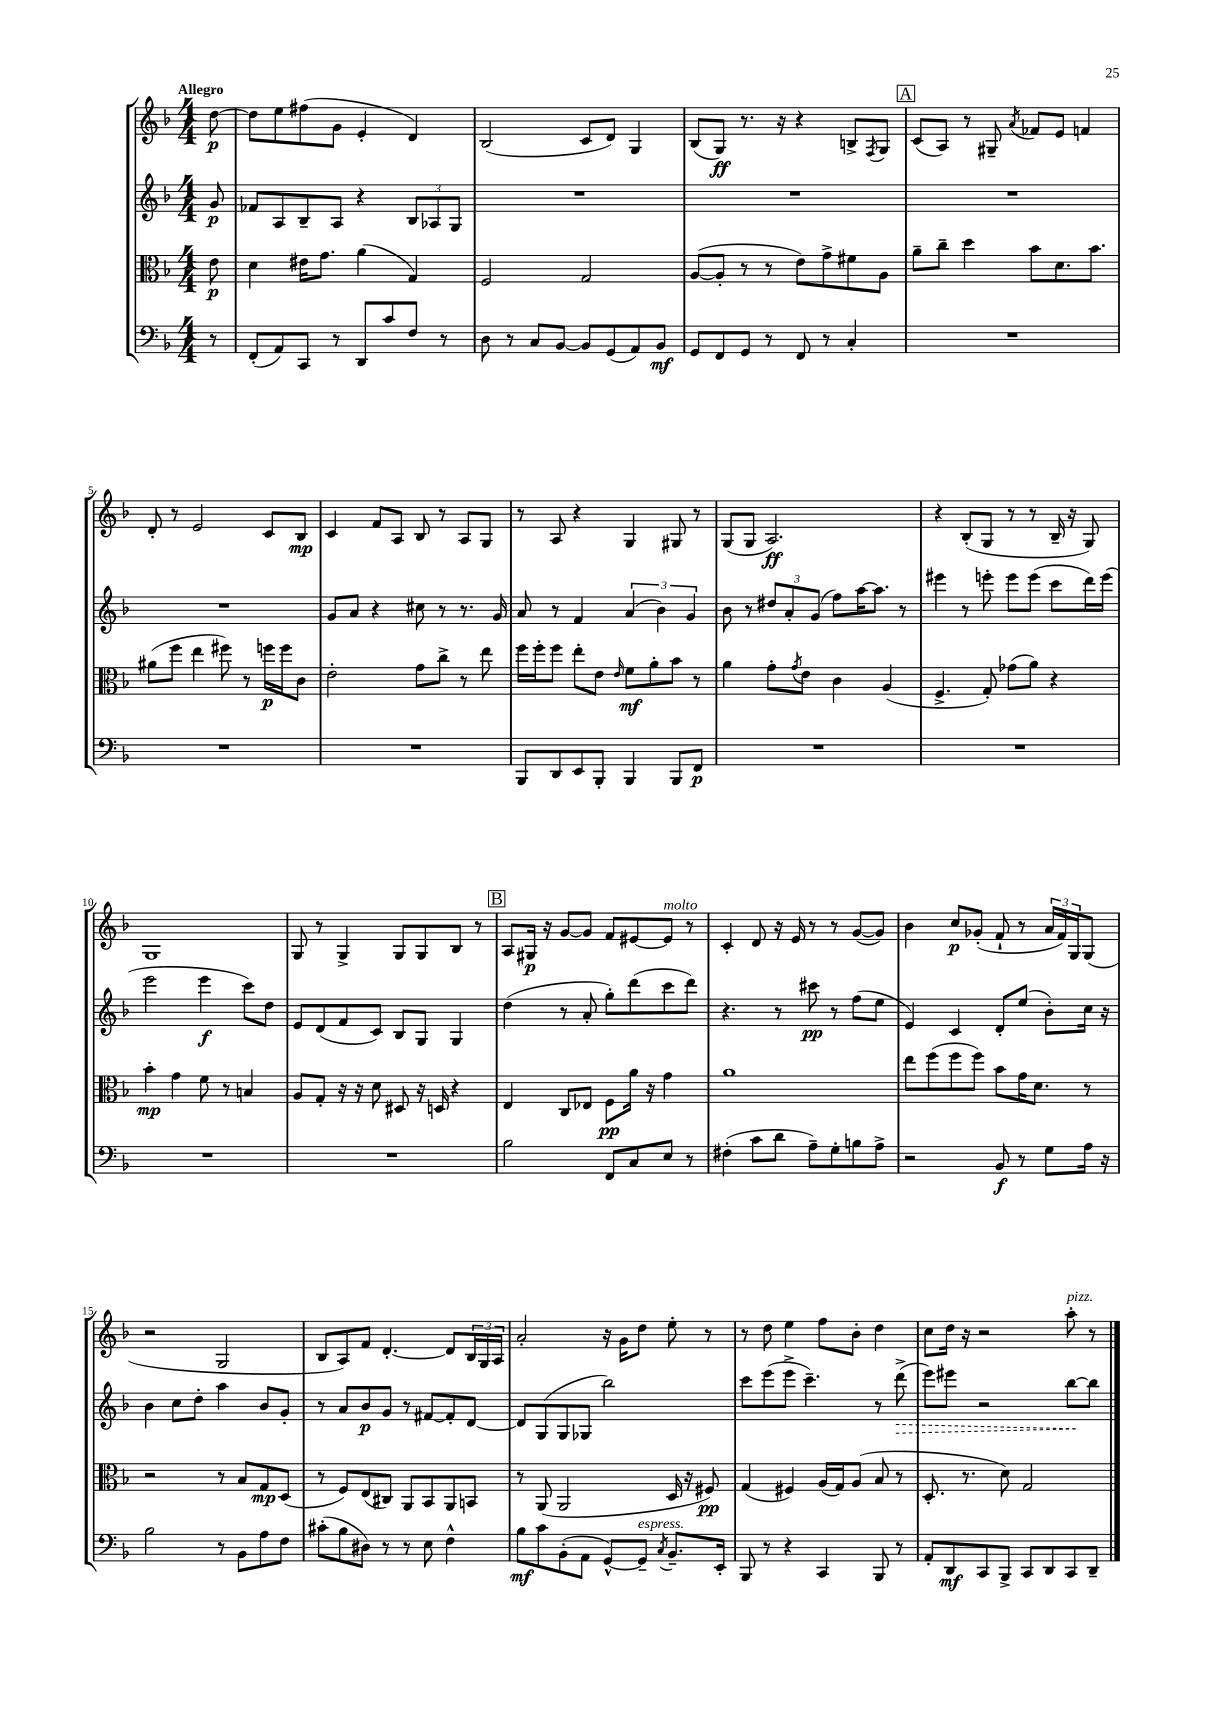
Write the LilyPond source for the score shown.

<<
\new StaffGroup <<
\new Staff = "s0" {
    \clef treble \key f \major \numericTimeSignature \time 4/4 \partial 8 \tempo "Allegro"
    d''8~\p |
    d''8 e''8 fis''8( g'8 e'4-. d'4) |
    bes2( c'8 d'8) g4 |
    bes8( g8\ff) r8. r16 r4 b8-> \acciaccatura { f8 } g8 |
    \mark \markup { \box "A" } c'8( a8) r8 gis8-- \acciaccatura { a'8 } fes'8 e'8 f'4 |
    d'8-. r8 e'2 c'8 bes8\mp |
    c'4 f'8 a8 bes8 r8 a8 g8 |
    r8 a8 r4 g4 gis8 r8 |
    g8( g8 a2.\ff) |
    r4 bes8-.( g8 r8 r8 bes16-- r16 g8) |
    g1 |
    g8 r8 g4-> g8 g8 bes8 r8 |
    \mark \markup { \box "B" } a8 gis16\p r16 g'8~ g'8 f'8 eis'8~ eis'8^\markup { \italic "molto" } r8 |
    c'4-. d'8 r16 e'16 r8 r8 g'8~( g'8) |
    bes'4 c''8\p ges'8-.( f'8-! r8 \tuplet 3/2 { a'16 f'16) g16 } g8( |
    r2 g2 |
    bes8 a8) f'8 d'4.~-. d'8 \tuplet 3/2 { bes16 g16 a16 } |
    a'2-. r16 g'16 d''8 e''8-. r8 |
    r8 d''8 e''4 f''8 bes'8-. d''4 |
    c''8 d''16 r16 r2 a''8-.^\markup { \italic "pizz." } r8 \bar "|." |
}
\new Staff = "s1" {
    \clef treble \key f \major \numericTimeSignature \time 4/4 \partial 8
    g'8\p |
    fes'8 a8 bes8-- a8 r4 \tuplet 3/2 { bes8 aes8 g8 } |
    R1 |
    R1 |
    \mark \markup { \box "A" } R1 |
    R1 |
    g'8 a'8 r4 cis''8 r8 r8. g'16 |
    a'8 r8 f'4 \tuplet 3/2 { a'4( bes'4) g'4 } |
    bes'8 r8 \tuplet 3/2 { dis''8 a'8-. g'8( } f''8) a''16~ a''8. r8 |
    eis'''4 r8 e'''8-. e'''8 e'''8( c'''8 d'''16) e'''16( |
    e'''2 e'''4\f c'''8) d''8 |
    e'8 d'8( f'8 c'8) bes8 g8 g4 |
    \mark \markup { \box "B" } d''4( r8 a'8-. g''8-.) d'''8( c'''8 d'''8) |
    r4. r8 cis'''8\pp r8 f''8( e''8 |
    e'4) c'4 d'8-. e''8( bes'8-.) c''16 r16 |
    bes'4 c''8 d''8-. a''4 bes'8 g'8-. |
    r8 a'8 bes'8\p g'8 r8 fis'8~ fis'8-. d'8~ |
    d'8 g8( g8 ges8 bes''2) |
    c'''8 e'''8( e'''8-> c'''4.--) r8 \once \override Hairpin.style = #'dashed-line d'''8->\>( |
    e'''8) eis'''8 r2 bes''8~\! bes''8 \bar "|." |
}
\new Staff = "s2" {
    \clef alto \key f \major \numericTimeSignature \time 4/4 \partial 8
    e'8\p |
    d'4 eis'16 g'8. a'4( g4) |
    f2 g2 |
    a8~( a8-. r8 r8 e'8) g'8-> fis'8 a8 |
    \mark \markup { \box "A" } a'8-- c''8-- d''4 bes'8 d'8. bes'8. |
    ais'8( f''8 e''4 fis''8) r8 f''16\p f''16 c'8 |
    e'2-. g'8 c''8-> r8 e''8 |
    f''16 f''16-. f''8 e''8-. e'8 \grace { e'16 } f'8\mf a'8-. bes'8 r8 |
    a'4 g'8-. \acciaccatura { g'8 } e'8 c'4 a4( |
    f4.-> g8-.) ges'8( a'8) r4 |
    bes'4-.\mp g'4 f'8 r8 b4 |
    a8 g8-. r16 r16 d'8 dis8 r16 d16 r4 |
    \mark \markup { \box "B" } e4 c8 ees8 f8\pp a'16 r16 g'4 |
    a'1 |
    e''8 f''8( f''8 f''8) bes'8 g'16 d'8. r8 |
    r2 r8 bes8 g8\mp d8( |
    r8 f8) e8( cis8) a,8 bes,8 a,8 b,8 |
    r8 a,8( a,2 d16 r16 fis8\pp) |
    g4( fis4) a16( g16) a8( bes8 r8 |
    d8.-. r8. d'8) g2 \bar "|." |
}
\new Staff = "s3" {
    \clef bass \key f \major \numericTimeSignature \time 4/4 \partial 8
    r8 |
    f,8-.( a,8) c,8 r8 d,8 c'8 f8 r8 |
    d8 r8 c8 bes,8~ bes,8 g,8( a,8) bes,8\mf |
    g,8 f,8 g,8 r8 f,8 r8 c4-. |
    \mark \markup { \box "A" } R1 |
    R1 |
    R1 |
    bes,,8 d,8 e,8 bes,,8-. bes,,4 bes,,8 f,8\p |
    R1 |
    R1 |
    R1 |
    R1 |
    \mark \markup { \box "B" } bes2 f,8 c8 e8 r8 |
    fis4-.( c'8 d'8 a8--) g8-. b8 a8-> |
    r2 bes,8\f r8 g8 a16 r16 |
    bes2 r8 bes,8 a8 f8 |
    cis'8-.( bes8 dis8) r8 r8 e8 f4-^ |
    bes8\mf c'8 bes,8-.( a,8 g,8~-^) g,8--^\markup { \italic "espress." } \acciaccatura { c8 } bes,8.-- e,16-. |
    bes,,8 r8 r4 c,4 bes,,8 r8 |
    a,8-. d,8\mf c,8 bes,,8-> c,8 d,8 c,8 d,8-- \bar "|." |
}
>>
>>
